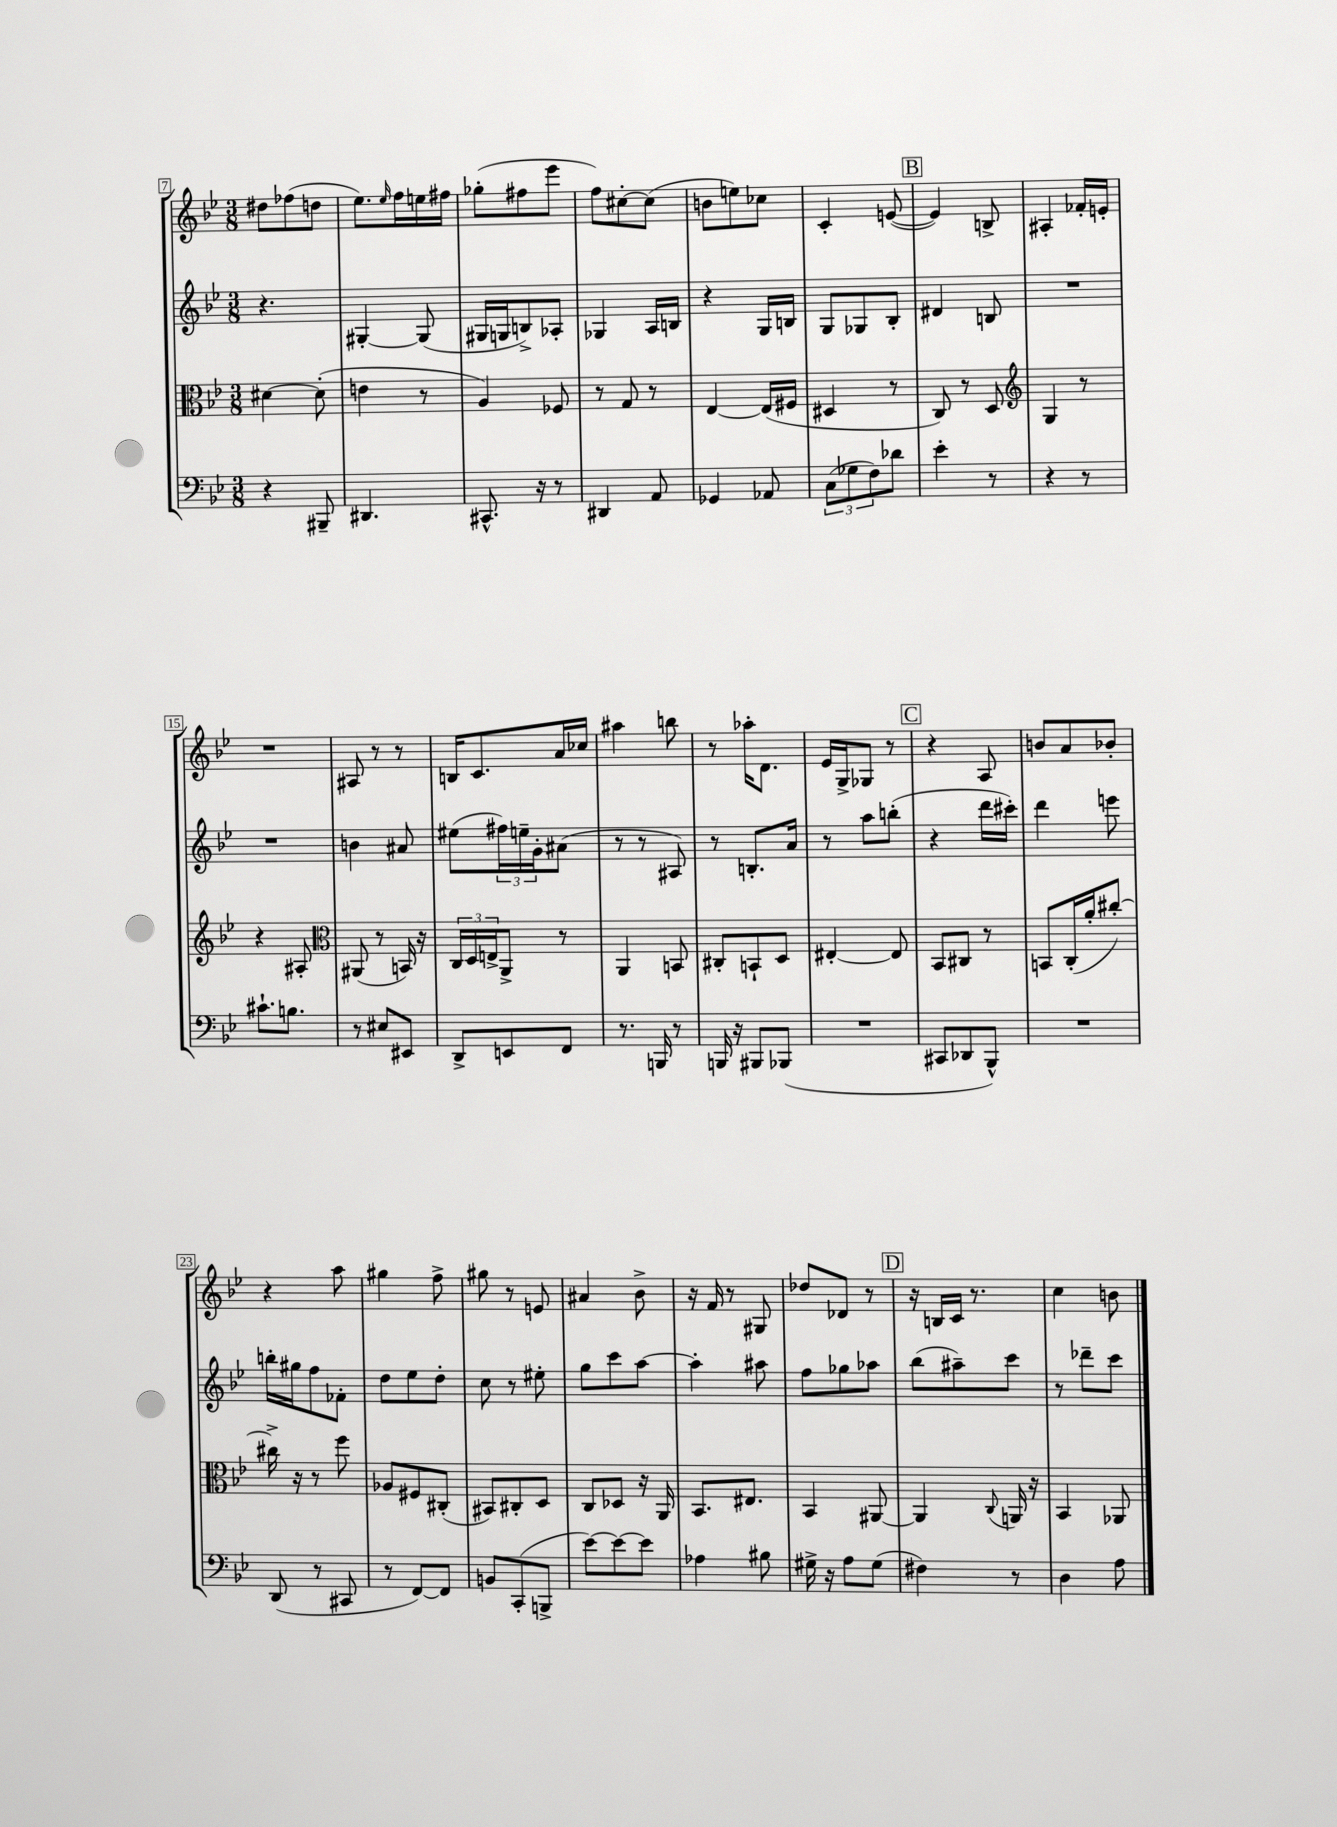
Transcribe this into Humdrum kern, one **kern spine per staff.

**kern	**kern	**kern	**kern
*part4	*part3	*part2	*part1
*staff4	*staff3	*staff2	*staff1
*clefF4	*clefC3	*clefG2	*clefG2
*k[b-e-]	*k[b-e-]	*k[b-e-]	*k[b-e-]
*M3/8	*M3/8	*M3/8	*M3/8
=7	=7	=7	=7
4r	[4d#X\	4.r	8dd#X\L
.	.	.	(8ff-X\
8BBB#X~/	(8d#'\]	.	8ddn\J
=8	=8	=8	=8
4.DD#X/	4en\	[4G#X'/	8.ee-\L)
.	.	.	16qqee-/
.	.	.	16ff\L
.	8r	(8G#/]	16een\
.	.	.	16ff#X\JJ
=9	=9	=9	=9
8.CC#X^^/	4A/)	16G#X/LL	(8gg-X'\L
.	.	16Gn/J	.
.	.	8Bn^/)	8ff#X\
16r	.	.	.
8r	8F-X/	8A-X'/J	8eee-\J
=10	=10	=10	=10
4DD#X/	8r	4G-X/	8ff\L)
.	8G/	.	[8cc#X'\
8AA/	8r	16A/LL	(8cc#\J]
.	.	16Bn/JJ	.
=11	=11	=11	=11
4GG-X/	[4E-/	4r	8bn\L
.	.	.	8een\)
8AA-X/	(16E-/LL]	16G/LL	8cc-X\J
.	16F#X/JJ	16Bn/JJ	.
=12	=12	=12	=12
(12C\L	4D#X/	8G/L	4c'/
12G-X\	.	.	.
.	.	8G-X/	.
12F\)	.	.	.
8d-X\J	8r	8B-'/J	([8en/
!!LO:REH:place=s1:t=B
=13	=13	=13	=13
4e-'\	8C/)	4d#X/	4e/])
.	8r	.	.
8r	8D/	8Bn/	8Bn^/
=14	=14	=14	=14
*	*clefG2	*	*
4r	4G/	4.r	4A#X'/
8r	8r	.	16f-X'/LL
.	.	.	16en'/JJ
!!LO:LB:g=z
=15	=15	=15	=15
8.c#X`\L	4r	4.r	4.r
8.Bn\J	.	.	.
.	8A#X'/	.	.
=16	=16	=16	=16
*	*clefC3	*	*
8r	(8AA#X/	4bn\	8A#X/
8E#X/L	8r	.	8r
8EE#X/J	16BBn/)	8a#X/	8r
.	16r	.	.
=17	=17	=17	=17
8DD^/L	24C/LL	(8ee#X\L	16Bn/KL
.	24D/	.	.
.	.	.	8.c/
.	24En^/J	.	.
8EEn/	8AA^/J	24ff#X\L)	.
.	.	24een~\	.
.	.	24g'\J	.
8FF/J	8r	(8a#X\J	16a/L
.	.	.	16cc-X/JJ
=18	=18	=18	=18
8.r	4AA/	8r	4aa#X\
.	.	8r	.
16BBBn/	.	.	.
8r	8BBn/	8A#X/)	8bbn\
=19	=19	=19	=19
16BBBn/	8C#X'/L	8r	8r
16r	.	.	.
8BBB#X/L	8BBn`/	8.Bn'/L	16aa-X'\KL
.	.	.	8.d\J
(8BBB-X/J	8D/J	.	.
.	.	16a/Jk	.
=20	=20	=20	=20
4.r	[4E#X'/	8r	16e-/LL
.	.	.	16G^/J
.	.	8aa\L	8G-X/J
.	8E#/]	(8bbn'\J	8r
!!LO:REH:place=s1:t=C
=21	=21	=21	=21
8CC#X/L	8BB-/L	4r	4r
8DD-X/	8C#X/J	.	.
8BBB-^^/J)	8r	16ddd\LL	8A/
.	.	16ccc#X'\JJ)	.
=22	=22	=22	=22
4.r	8BBn/L	4ddd\	8bn/L
.	(16C'/L	.	8a/
.	16a'/J	.	.
.	[8cc#X'/J)	8eeen\	8b-X'/J
!!LO:LB:g=z
=23	=23	=23	=23
(8DD/	16cc#X^\]	16bbn'\LL	4r
.	16r	16gg#X\J	.
8r	8r	8ff\	.
8CC#X/	8ff\	8f-X'\J	8aa\
=24	=24	=24	=24
8r	8A-X/L	8dd\L	4gg#X\
[8FF/L)	8F#X/	8ee-\	.
8FF/J]	(8C#X'/J	8dd'\J	8ff^\
=25	=25	=25	=25
8BBn/L	8BB#X/L)	8cc\	8gg#X\
(8CC'/	8C#X'/	8r	8r
8BBBn^/J	8D/J	8ee#X'\	8en/
=26	=26	=26	=26
[8e-\L)	8C/L	8gg\L	4a#X/
8e-\_	8D-X/J	8ccc\	.
8e-\J]	16r	[8aa\J	8b-^\
.	16AA/	.	.
=27	=27	=27	=27
4A-X\	8.BB-/L	4aa'\]	16r
.	.	.	16f/
.	.	.	8r
.	8.E#X/J	.	.
8B#X\	.	8aa#X\	8G#X/
=28	=28	=28	=28
16G#X^\	4BB-/	8ff\L	8dd-X/L
16r	.	.	.
8A\L	.	8gg-X\	8d-X/J
(8G#\J	[8AA#X/	8aa-X\J	8r
!!LO:REH:place=s1:t=D
=29	=29	=29	=29
4F#X\)	4AA#/]	(8bb-\L	16r
.	.	.	16Bn/LL
.	.	8aa#X~\)	16c/JJ
.	.	.	8.r
.	8qqC/	.	.
8r	16AAn/	8ccc\J	.
.	16r	.	.
=30	=30	=30	=30
4D\	4BB-/	8r	4cc\
.	.	8ddd-X~\L	.
8A\	8AA-X/	8ccc\J	8bn\
==	==	==	==
*-	*-	*-	*-
